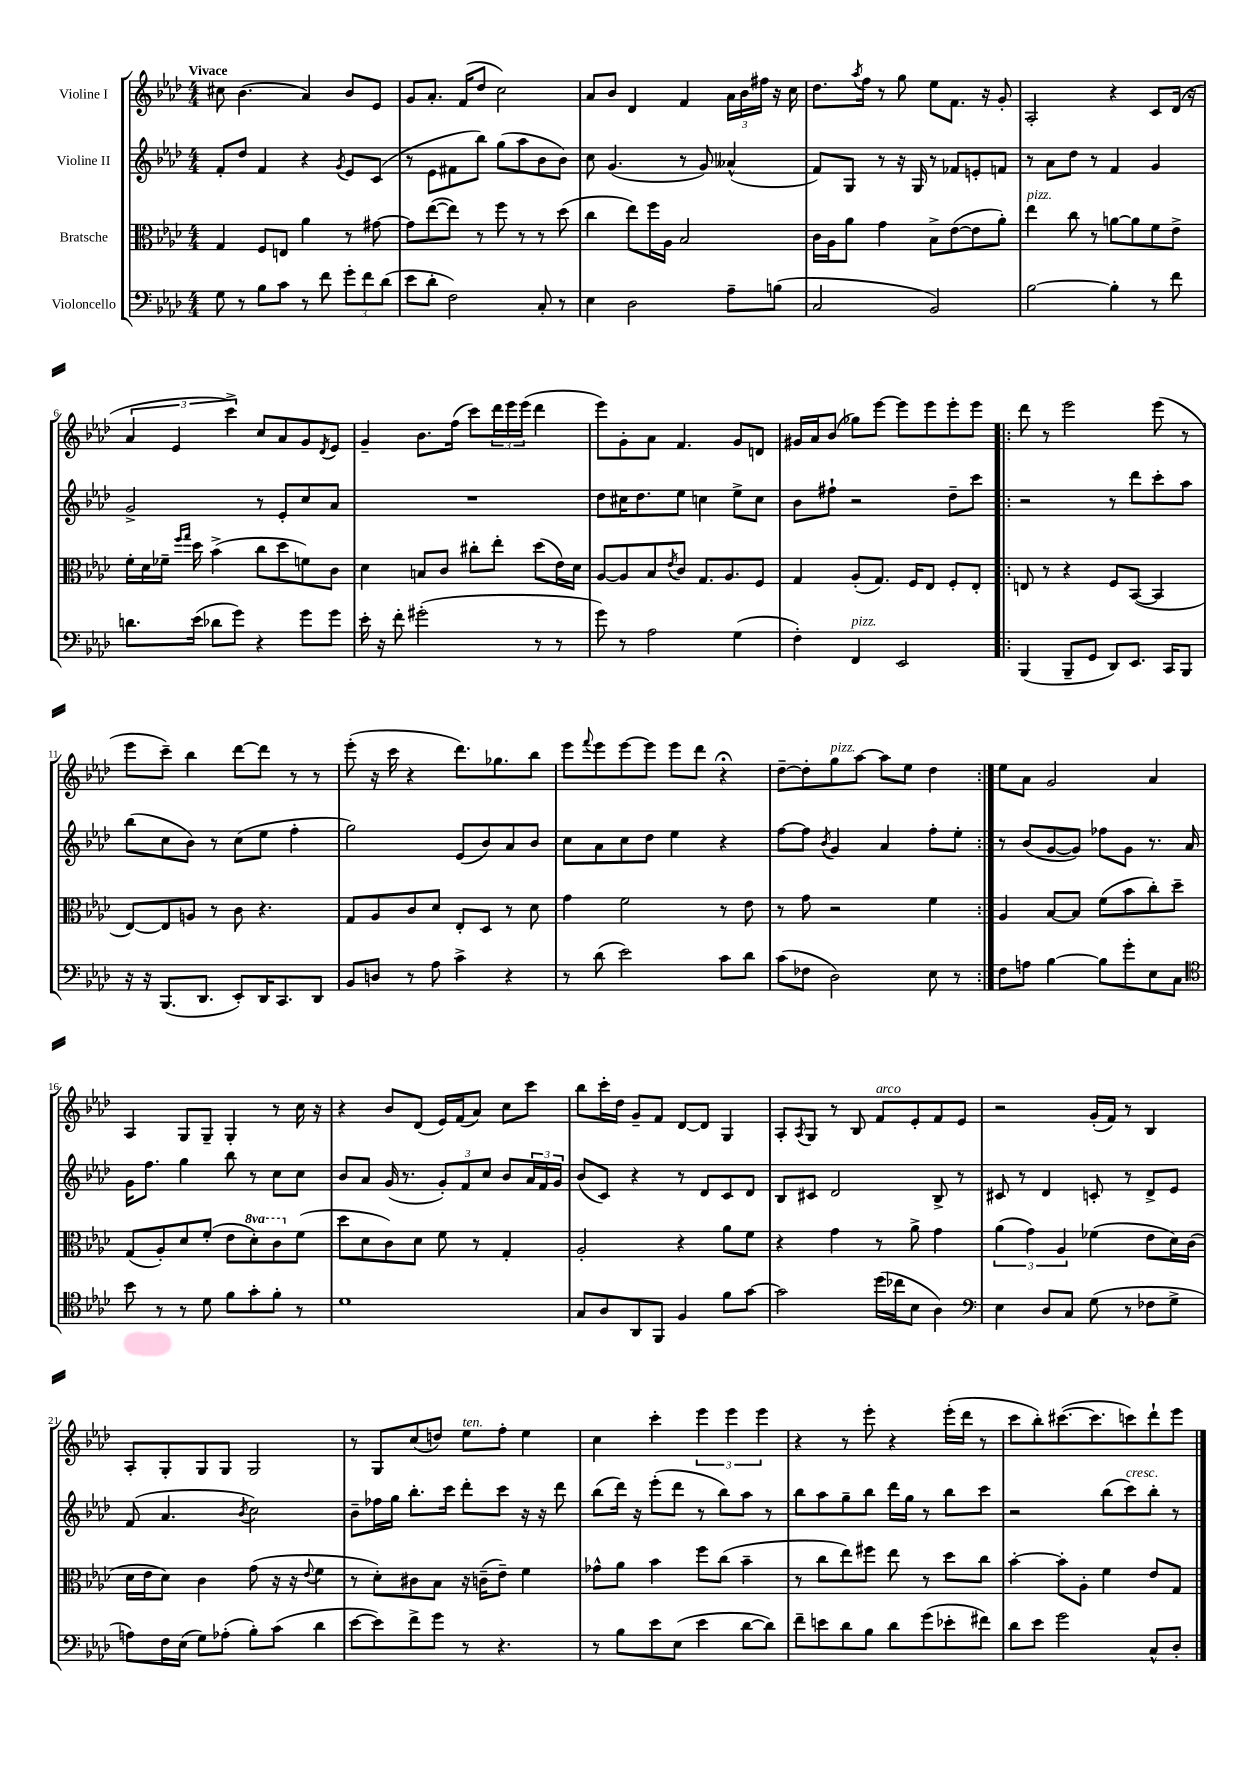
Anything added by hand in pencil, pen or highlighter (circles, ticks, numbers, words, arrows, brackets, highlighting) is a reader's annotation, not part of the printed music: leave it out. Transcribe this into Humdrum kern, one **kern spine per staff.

**kern	**kern	**kern	**kern
*staff4	*staff3	*staff2	*staff1
*clefF4	*clefC3	*clefG2	*clefG2
*k[b-e-a-d-]	*k[b-e-a-d-]	*k[b-e-a-d-]	*k[b-e-a-d-]
*M4/4	*M4/4	*M4/4	*M4/4
8G	4G	8f'	8cc#
8r	.	8dd-	(4.b-
8B-	8F	4f	.
8c	8E	.	.
8r	4a-	4r	4a-)
8f	.	.	.
.	.	8qg	.
12g'	8r	8e-	8b-
12f	.	.	.
.	[8g#	(8c	8e-
(12d-	.	.	.
=	=	=	=
8e-	8g#]	8r	8g
8d-'	([8ee-	8e-	8.a-'
2F)	8ee-])	8f#	.
.	.	.	(16f
.	8r	8bb-)	8dd-
.	8ff	(8gg	2cc)
.	8r	8aa-	.
8C'	8r	8b-	.
8r	(8dd-	8b-)	.
=	=	=	=
4E-	4cc	8cc	8a-
.	.	(4.g	8b-
2D-	8ee-)	.	4d-
.	16ff	.	.
.	16A-	.	.
.	2B-	8r	4f
.	.	8g)	.
8A-~	.	(4a--^^	24a-
.	.	.	24b-
.	.	.	24ff#
(8B	.	.	16r
.	.	.	16cc
=	=	=	=
2C	16c	8f)	8.dd-
.	16A-	.	.
.	8a-	8G	.
.	.	.	8qaa-
.	.	.	16ff
.	4g	8r	8r
.	.	16r	8gg
.	.	16G	.
2BB-)	8B-^	8r	8ee-
.	([8e-	8f-	8.f
.	8e-]	8e'	.
.	.	.	16r
.	8a-')	8f	8g'
=	=	=	=
[2B-	4ee-	8r	2A-'
.	.	8a-	.
.	8cc	8dd-	.
.	8r	8r	.
4B-']	[8a	4f	4r
.	8a]	.	.
8r	8f	4g	8c
8f	8e-^	.	(16d-
.	.	.	16r
=	=	=	=
8.d	16f'	2g^	6a-
.	16d-	.	.
.	16f-~	.	.
.	.	.	6e-
.	16qqff	.	.
.	16qqgg	.	.
(16e-	16dd-	.	.
8d-	(4b-^	.	.
.	.	.	6ccc^)
8g)	.	.	.
4r	8cc	8r	8cc
.	8dd-	8e-'	8a-
8g	8f)	8cc	8g
.	.	.	8qd-
8g	8c	8a-	8e-
=	=	=	=
16e-'	4d-	1r	4g~
16r	.	.	.
8f'	.	.	.
(2g#'	8B	.	8.b-
.	8c	.	.
.	.	.	(16ff
.	8cc#'	.	8ccc)
.	8ee-'	.	24ddd-
.	.	.	24eee-
.	.	.	(24eee-
8r	(8dd-	.	4ddd-
8r	16e-)	.	.
.	16d-	.	.
=	=	=	=
8g)	[8A-	8dd-	8eee-)
8r	8A-]	16cc#	8g'
.	.	8.dd-	.
2A-	8B-	.	8a-
.	8qe-	.	.
.	8c	8ee-	4.f
.	8.G	4cc	.
.	8.A-	.	.
(4G	.	8ee-^	8g
.	8F	8cc	8d
=	=	=	=
4F')	4G	8b-	16g#
.	.	.	16a-
.	.	8ff#`	(8b-
4FF	(8A-'	2r	8gg-)
.	8.G)	.	[8eee-
2EE-	.	.	8eee-]
.	16F	.	.
.	8E-	.	8eee-
.	8F'	8dd-~	8eee-'
.	8E-'	8ccc	8eee-
=!|:	=!|:	=!|:	=!|:
(4BBB-	8E	2r	8ddd-
.	8r	.	8r
8BBB-~	4r	.	2eee-
8GG	.	.	.
8DD-)	8F	8r	.
8.EE-	([8BB-	8ddd-	.
.	4BB-]	8ccc'	(8eee-
16CC	.	.	.
8BBB-	.	8aa-	8r
=	=	=	=
16r	[8E-)	(8bb-	8eee-
16r	.	.	.
(8.BBB-	8E-]	8cc	8ccc~)
.	8A	8b-)	4bb-
8.DD-	.	.	.
.	8r	8r	.
8EE-')	8c	(8cc	[8ddd-
16DD-	4.r	8ee-	8ddd-]
8.CC	.	.	.
.	.	4ff'	8r
8DD-	.	.	8r
=	=	=	=
8BB-	8G	2gg)	(8eee-'
8D	8A-	.	16r
.	.	.	16ccc
8r	8c	.	4r
8A-	8d-	.	.
4c^	8E-'	(8e-	8.ddd-)
.	8D-	8b-)	.
.	.	.	8.gg-
4r	8r	8a-	.
.	8d-	8b-	8bb-
=	=	=	=
8r	4g	8cc	8eee-
.	.	.	8qqfff
(8d-	.	8a-	8eee-
2e-)	2f	8cc	[8eee-
.	.	8dd-	8eee-]
.	.	4ee-	8eee-
.	.	.	8ddd-
8c	8r	4r	4r;
8d-	8e-	.	.
=	=	=	=
(8c	8r	[8ff	[8dd-~
8F-	8g	8ff]	8dd-']
.	.	8qb-	.
2D-)	2r	4g	8gg
.	.	.	[8aa-
.	.	4a-	8aa-]
.	.	.	8ee-
8E-	4f	8ff'	4dd-
8r	.	8ee-'	.
=:|!	=:|!	=:|!	=:|!
8F	4A-	8r	8ee-
8A	.	(8b-	8a-
[4B-	[8B-	[8g	2g
.	8B-]	8g])	.
8B-]	(8f	8ff-	.
8g'	8b-	8g	.
8E-	8cc')	8.r	4a-
8C	8dd-~	.	.
.	.	16a-	.
=	=	=	=
*clefC4	*	*	*
8b-	(8G	16g	4A-
.	.	8.ff	.
8r	8A-')	.	.
8r	8d-	4gg	8G
8d-	(8f'	.	8G~
8f	8e-	8bb-	4G'
8g'	8dd-')	8r	.
8f'	8cc	8cc	8r
8r	(8f	8cc	16cc
.	.	.	16r
=	=	=	=
1d-	8dd-	8b-	4r
.	8d-	8a-	.
.	8c)	(16g	8b-
.	.	8.r	.
.	8d-	.	(8d-
.	8f	12g')	16e-)
.	.	.	(16f
.	.	12f	.
.	8r	.	8a-)
.	.	12cc	.
.	4G'	8b-	8cc
.	.	24a-	8ccc
.	.	24f	.
.	.	24g	.
=	=	=	=
8G	2A-'	(8b-	8bb-
8A-	.	8c)	16ccc'
.	.	.	16dd-
8AA-	.	4r	8g~
8FF	.	.	8f
4F	4r	8r	[8d-
.	.	8d-	8d-]
8f	8a-	8c	4G
[8g	8f	8d-	.
=	=	=	=
2g]	4r	8B-	8A-'
.	.	.	8qA-
.	.	8c#	8G
.	4g	2d-	8r
.	.	.	8B-
(16dd-	8r	.	8f
16cc-	.	.	.
8B-	8a-^	.	8e-'
4A-)	4g	8B-^	8f
.	.	8r	8e-
=	=	=	=
*clefF4	*	*	*
4E-	(6a-	8c#	2r
.	.	8r	.
.	6g)	.	.
8D-	.	4d-	.
.	6A-	.	.
8C	.	.	.
(8G	(4f-	8c'	(16g'
.	.	.	16f)
8r	.	8r	8r
8F-	8e-	8d-^	4B-
8G^	16d-)	8e-	.
.	(16c	.	.
=	=	=	=
8A)	16d-	(8f	8A-'
.	16e-	.	.
16F	8d-)	4.a-	8G'
(16E-	.	.	.
8G)	4c	.	8G
(8A-'	.	.	8G
.	.	8qb-	.
8B-')	(8g	2cc)	2G
(8c	16r	.	.
.	16r	.	.
.	8qqe-	.	.
4d-	4f	.	.
=	=	=	=
[8e-	8r	8b-~	8r
8e-])	8d-')	16ff-	8G
.	.	16gg	.
8f^	8c#	8.bb-'	(8cc
8g	8B-	.	8dd)
.	.	16ccc	.
8r	16r	8ddd-'	8ee-
.	(16c~	.	.
4.r	8e-~)	8ccc	8ff'
.	4f	16r	4ee-
.	.	16r	.
.	.	8ddd-	.
=	=	=	=
8r	8g-^^	(8bb-	4cc
8B-	8a-	16ddd-)	.
.	.	16r	.
8e-	4b-	(8eee-'	4ccc'
(8E-	.	8ddd-	.
4e-	8ff	8r	6eee-
.	(8cc	8bb-)	.
.	.	.	6eee-
[8d-	4b-~	8aa-	.
.	.	.	6eee-
8d-])	.	8r	.
=	=	=	=
8f~	8r	8bb-	4r
8e	8cc	8aa-	.
8d-	8ee-)	8gg~	8r
8B-	8ff#	8bb-	8eee-'
8d-	8ee-	16ddd-	4r
.	.	16gg	.
(8g	8r	8r	.
8e-'	8dd-	8bb-	(16eee-'
.	.	.	16ddd-
8f#)	8cc	8ccc	8r
=	=	=	=
8d-	[4b-'	2r	8ccc
8e-	.	.	8bb-')
2g	8b-']	.	([8.ccc#
.	8A-'	.	.
.	.	.	8.ccc#]
.	4f	(8bb-	.
.	.	8ccc)	8ccc)
8C^^	8e-	8bb-'	8ddd-`
8D-'	8G	8r	8eee-
==	==	==	==
*-	*-	*-	*-
